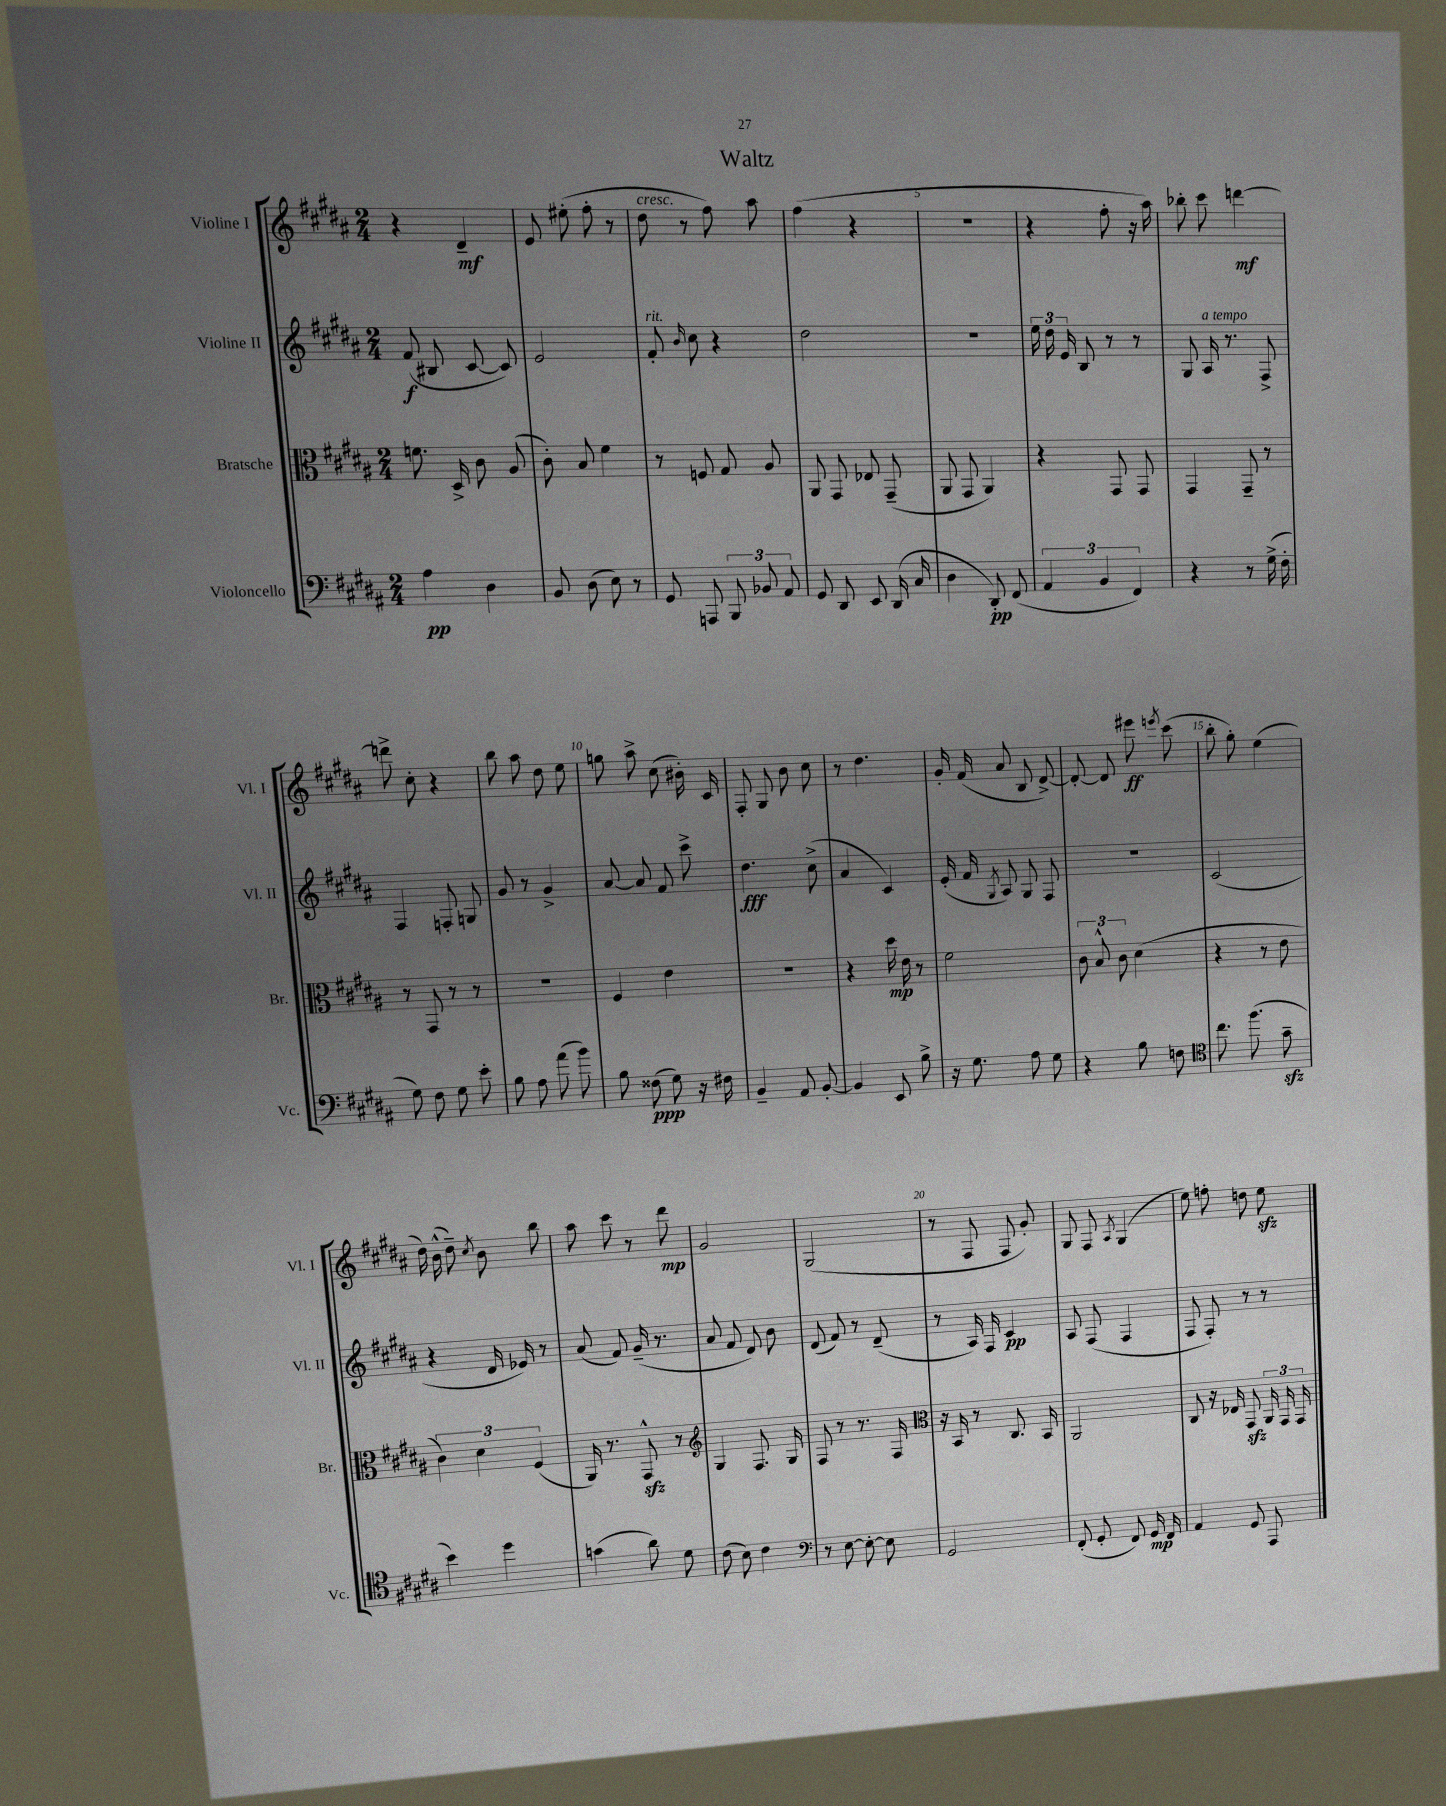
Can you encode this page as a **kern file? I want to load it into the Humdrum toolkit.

**kern	**kern	**kern	**kern
*staff4	*staff3	*staff2	*staff1
*clefF4	*clefC3	*clefG2	*clefG2
*k[f#c#g#d#a#]	*k[f#c#g#d#a#]	*k[f#c#g#d#a#]	*k[f#c#g#d#a#]
*M2/4	*M2/4	*M2/4	*M2/4
4A#	8.f	(8f#	4r
.	.	8B#	.
.	16D#^	.	.
4D#	8c#	[8c#	4d#~
.	(8A#	8c#])	.
=	=	=	=
8BB	8c#')	2e	8e
(8D#	8B	.	(8ee#'
8E)	4f#	.	8ff#'
8r	.	.	8r
=	=	=	=
8GG#	8r	8f#'	8dd#
.	.	16qqb	.
8AAA	8F	8cc#	8r
12BBB	8G#	4r	8ff#)
12BB-	.	.	.
.	8A#	.	8aa#
12AA#	.	.	.
=	=	=	=
8GG#	8AA#	2dd#	(4ff#
8DD#	8GG#	.	.
8EE	8E-	.	4r
(16DD#	(8GG#~	.	.
16C#	.	.	.
=	=	=	=
4D#	8AA#	2r	2r
.	8GG#	.	.
8DD#')	4AA#)	.	.
(8FF#	.	.	.
=	=	=	=
6AA#	4r	24ee	4r
.	.	24dd#	.
.	.	24e	.
.	.	8B	.
6BB	.	.	.
.	8GG#	8r	8ff#'
6FF#)	.	.	.
.	8GG#	8r	16r
.	.	.	16aa#)
=	=	=	=
4r	4GG#	8G#	8bb-'
.	.	16A#	8ccc#
.	.	8.r	.
8r	8GG#~	.	[4ddd
(16G#^	8r	8F#^	.
16F#'	.	.	.
=	=	=	=
8G#)	8r	4F#	8ddd^]
8F#	8GG#	.	8cc#'
8G#	8r	8F'	4r
8e'	8r	8G	.
=	=	=	=
8B	2r	8g#	8bb
8A#	.	8r	8aa#
(8a#	.	4g#^	8dd#
8b)	.	.	8ee
=	=	=	=
8B	4F#	[8a#	8gg
(8F##	.	8a#]	8aa#^
8G#)	4e	8f#	(8cc#
16r	.	8ccc#^	16b#')
16F#	.	.	16c#
=	=	=	=
4BB~	2r	4.dd#	8F#'
.	.	.	8G#
8AA#	.	.	8b
[8BB'	.	(8cc#^	8cc#
=	=	=	=
4BB]	4r	4a#	8r
.	.	.	4.dd#
8EE	16dd#	4c#)	.
.	16e	.	.
8B^	8r	.	.
=	=	=	=
16r	2f#	(16e'	16g#'
8.G#	.	16f#	(16f#
.	.	8qG#	.
.	.	8A#)	8a#
8A#	.	8G#	8B
8G#	.	8F#	[8d#^)
=	=	=	=
4r	12c#	2r	8d#'_
.	12B^^	.	.
.	.	.	8d#]
.	12c#	.	.
8B	(4d#	.	8eee#
.	.	.	8qeee
8F	.	.	(8ccc#
=	=	=	=
*clefC4	*	*	*
8.cc#	4r	(2c#	8bb'
.	.	.	8gg#')
(8.ff#	.	.	.
.	8r	.	(4ee
8g#~	8e	.	.
=	=	=	=
4b)	6c#)	4r	16dd#)
.	.	.	(16b^^
.	.	.	8dd#~)
.	6d#	.	.
.	.	.	8qcc#
4dd#	.	16d#	8b
.	.	16e-)	.
.	(6F#	.	.
.	.	8r	8bb
=	=	=	=
(4g	16AA#)	(8a#	8aa#
.	8.r	.	.
.	.	8f#)	8ccc#
8a#)	8GG#^^	(16g#~	8r
.	.	8.r	.
8d#	8r	.	8ddd#
=	=	=	=
*	*clefG2	*	*
(8c#	4G#	8a#	2g#
8B)	.	8f#	.
4c#	8.F#	8d#)	.
.	.	8b	.
.	16G#	.	.
=	=	=	=
*clefF4	*	*	*
8r	8F#	(8d#	(2G#
[8E	8r	8f#)	.
8E'_	8.r	8r	.
8E]	.	(8d#~	.
.	16F#	.	.
=	=	=	=
*	*clefC3	*	*
2GG#	16r	8r	8r
.	16BB	.	.
.	8r	16A#)	8F#
.	.	16F#	.
.	8.C#	4c#	8F#
.	.	.	8g#')
.	16BB	.	.
=	=	=	=
(8FF#'	2AA#	8A#	8G#
8GG#'	.	(8F#	8F#
.	.	.	8qA#
8FF#)	.	4F#	(4G#
16GG#	.	.	.
16FF#	.	.	.
=	=	=	=
4AA#	8C#	8F#	8ee)
.	16r	8F#')	8ff'
.	16E-	.	.
8GG#	8GG#	8r	8dd
8AAA#	24AA#	8r	8ee
.	24GG#	.	.
.	24GG#	.	.
==	==	==	==
*-	*-	*-	*-
